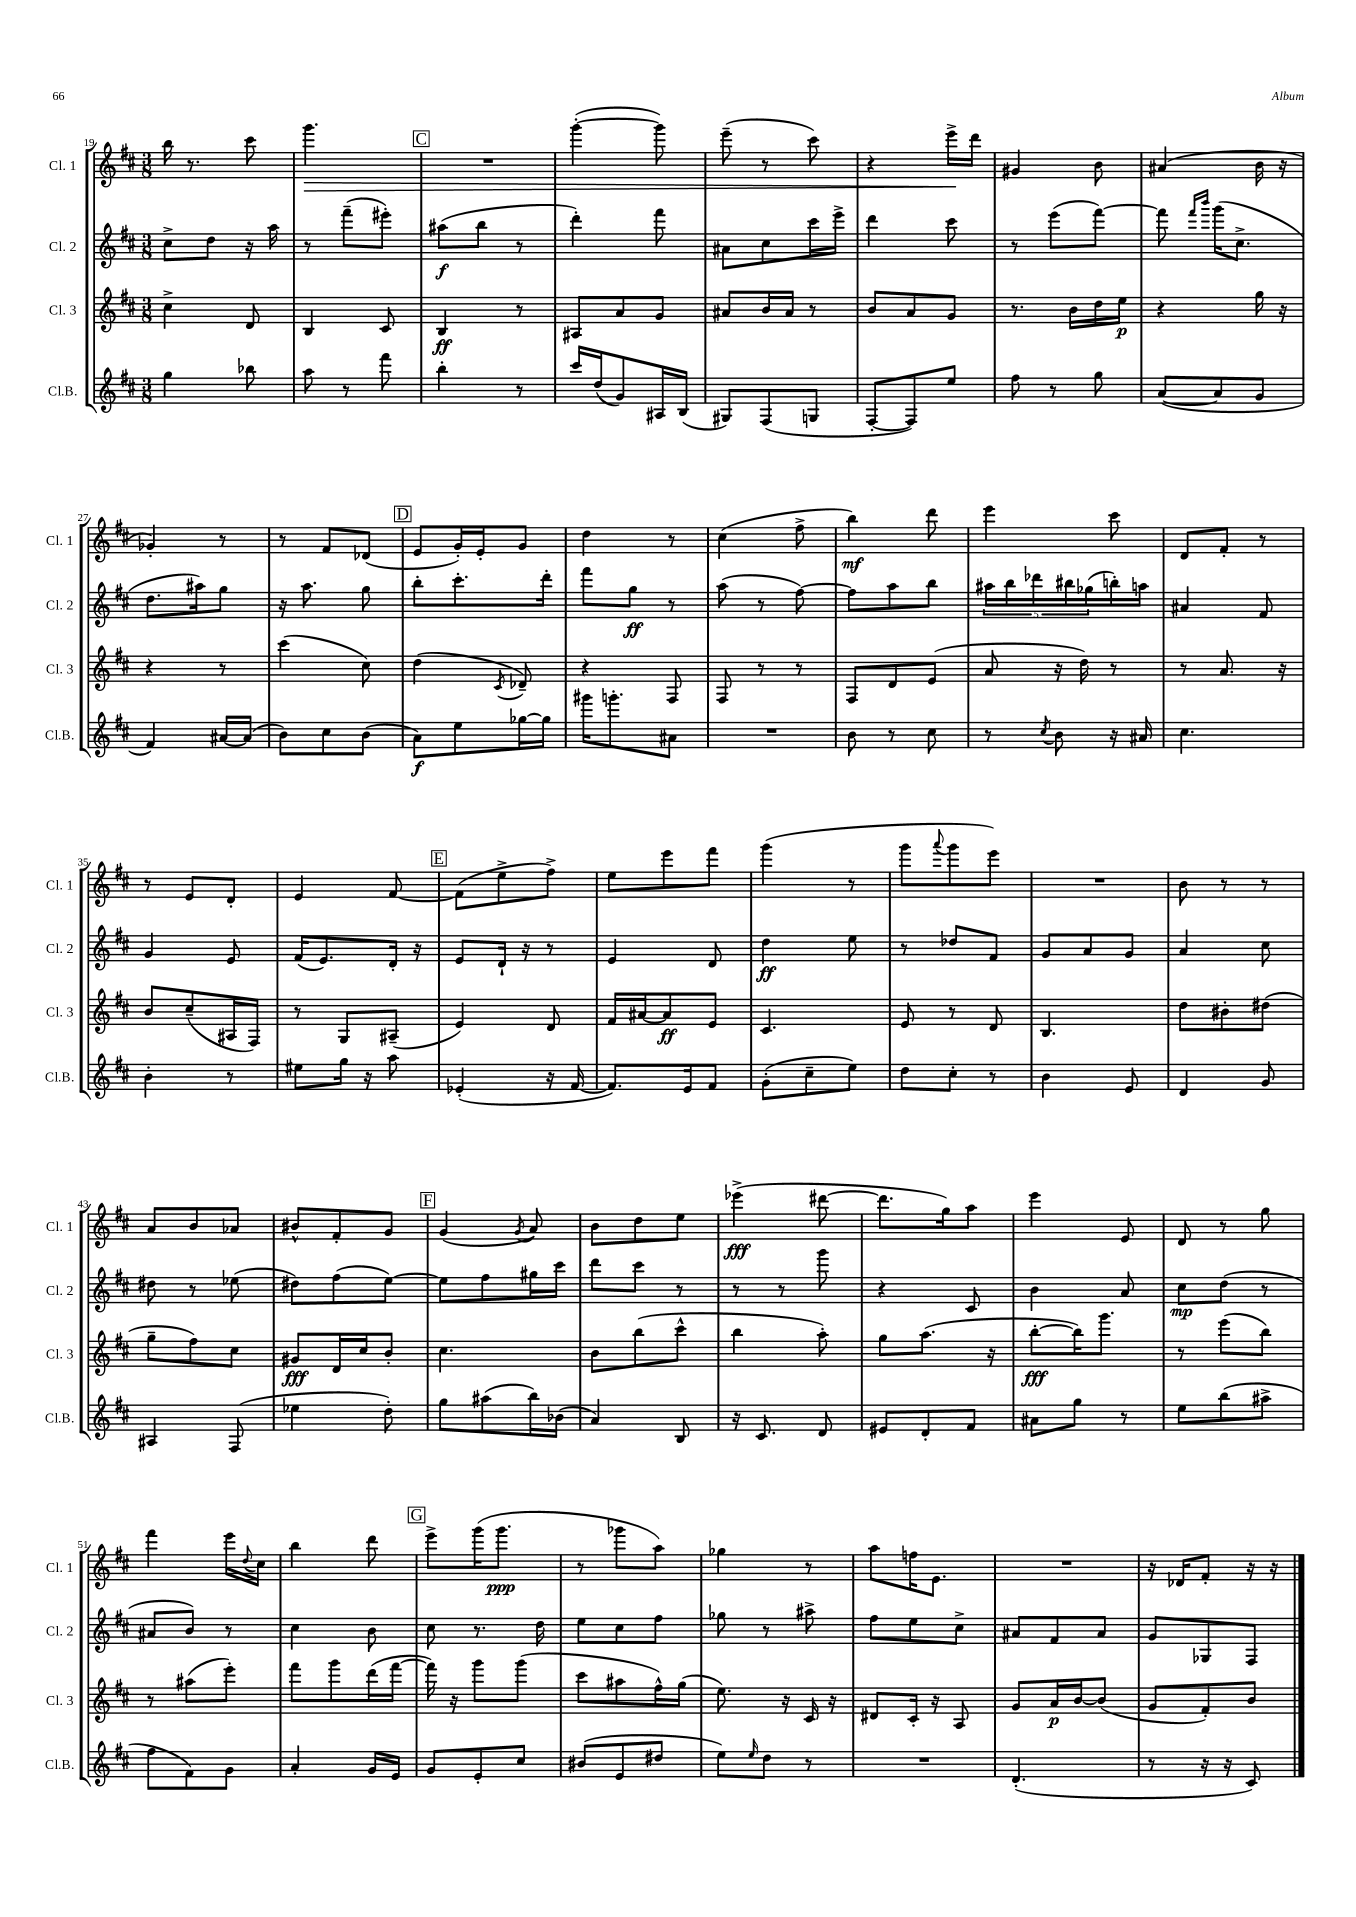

**kern	**dynam	**kern	**dynam	**kern	**dynam	**kern	**dynam
*part4	*part4	*part3	*part3	*part2	*part2	*part1	*part1
*staff4	*staff4	*staff3	*staff3	*staff2	*staff2	*staff1	*staff1
*I"Cl.B.	*	*I"Cl. 3	*	*I"Cl. 2	*	*I"Cl. 1	*
*I'Cl.B.	*	*I'Cl. 3	*	*I'Cl. 2	*	*I'Cl. 1	*
*clefG2	*	*clefG2	*	*clefG2	*	*clefG2	*
*k[f#c#]	*	*k[f#c#]	*	*k[f#c#]	*	*k[f#c#]	*
*M3/8	*	*M3/8	*	*M3/8	*	*M3/8	*
=19	=19	=19	=19	=19	=19	=19	=19
4gg\	.	4cc#^\	.	8cc#^\L	.	16bb\	.
.	.	.	.	.	.	8.r	.
.	.	.	.	8dd\J	.	.	.
8bb-X\	.	8d/	.	16r	.	8ccc#\	.
.	.	.	.	16aa\	.	.	.
=20	=20	=20	=20	=20	=20	=20	=20
!	!	!	!	!	!	!	!LO:HP:b
8aa\	.	4B/	.	8r	.	4.ggg\	>
8r	.	.	.	(8fff#~\L	.	.	.
8fff#\	.	8c#/	.	8eee#X'\J)	.	.	.
!!LO:REH:place=s1:t=C
=21	=21	=21	=21	=21	=21	=21	=21
4bb'\	.	4B/	ff	(8aa#X\L	f	4.r	.
.	.	.	.	8bb\J	.	.	.
8r	.	8r	.	8r	.	.	.
=22	=22	=22	=22	=22	=22	=22	=22
16ccc#/LL	.	8A#X/L	.	4ddd'\)	.	([4ggg'\	.
(16dd/J	.	.	.	.	.	.	.
8g/)	.	8a/	.	.	.	.	.
16A#X/L	.	8g/J	.	8fff#\	.	8ggg\])	.
(16B/JJ	.	.	.	.	.	.	.
=23	=23	=23	=23	=23	=23	=23	=23
8G#X/L)	.	8a#X/L	.	8a#X\L	.	(8eee~\	.
(8F#/	.	16b/L	.	8cc#\	.	8r	.
.	.	16a#/JJ	.	.	.	.	.
8Gn/J	.	8r	.	16ccc#\L	.	8ccc#\)	.
.	.	.	.	16eee^\JJ	.	.	.
=24	=24	=24	=24	=24	=24	=24	=24
[8F#'/L	.	8b/L	.	4ddd\	.	4r	.
8F#/])	.	8a/	.	.	.	.	.
8ee/J	.	8g/J	.	8ccc#\	.	16eee^\LL	.
.	.	.	.	.	.	16ddd\JJ	]
=25	=25	=25	=25	=25	=25	=25	=25
8ff#\	.	8.r	.	8r	.	4g#X/	.
8r	.	.	.	(8eee\L	.	.	.
.	.	16b\LL	.	.	.	.	.
8gg\	.	16dd\	.	[8fff#\J)	.	8b\	.
.	.	16ee\JJ	p	.	.	.	.
=26	=26	=26	=26	=26	=26	=26	=26
([8a/L	.	4r	.	8fff#\]	.	(4a#X/	.
.	.	.	.	16qqfff#/LL	.	.	.
.	.	.	.	16qqbbb/JJ	.	.	.
8a/]	.	.	.	(16ggg\KL	.	.	.
.	.	.	.	8.cc#^\J	.	.	.
8g/J	.	16gg\	.	.	.	16b\	.
.	.	16r	.	.	.	16r	.
!!LO:LB:g=z
=27	=27	=27	=27	=27	=27	=27	=27
4f#/)	.	4r	.	8.dd\L	.	4g-X'/)	.
.	.	.	.	16aa#X\k)	.	.	.
[16a#X/LL	.	8r	.	8gg\J	.	8r	.
(16a#/JJ]	.	.	.	.	.	.	.
=28	=28	=28	=28	=28	=28	=28	=28
8b\L)	.	(4ccc#\	.	16r	.	8r	.
.	.	.	.	8.aa\	.	.	.
8cc#\	.	.	.	.	.	8f#/L	.
(8b\J	.	8cc#\)	.	8gg\	.	(8d-X/J	.
!!LO:REH:place=s1:t=D
=29	=29	=29	=29	=29	=29	=29	=29
8a\L)	f	(4dd\	.	8bb'\L	.	8e/L	.
8ee\	.	.	.	8.ccc#'\	.	16g'/L)	.
.	.	.	.	.	.	16e'/J	.
.	.	8qc#/	.	.	.	.	.
[16gg-X\L	.	8d-X~/)	.	.	.	8g/J	.
16gg-\JJ]	.	.	.	16ddd'\Jk	.	.	.
=30	=30	=30	=30	=30	=30	=30	=30
16ggg#X\KL	.	4r	.	8fff#\L	.	4dd\	.
8.gggn'\	.	.	.	.	.	.	.
.	.	.	.	8gg\J	ff	.	.
8a#X\J	.	8F#/	.	8r	.	8r	.
=31	=31	=31	=31	=31	=31	=31	=31
4.r	.	8F#/	.	(8aa\	.	(4cc#\	.
.	.	8r	.	8r	.	.	.
.	.	8r	.	[8ff#\)	.	8ff#^\	.
=32	=32	=32	=32	=32	=32	=32	=32
8b\	.	8F#/L	.	8ff#\L]	.	4bb\)	mf
8r	.	8d/	.	8aa\	.	.	.
8cc#\	.	(8e/J	.	8bb\J	.	8ddd\	.
=33	=33	=33	=33	=33	=33	=33	=33
8r	.	8a/	.	20aa#X\LL	.	4eee\	.
.	.	.	.	20bb\	.	.	.
.	.	.	.	20ddd-X\	.	.	.
8qcc#/	.	.	.	.	.	.	.
8b\	.	16r	.	.	.	.	.
.	.	.	.	20bb#X\	.	.	.
.	.	16dd\)	.	.	.	.	.
.	.	.	.	(20gg-X\	.	.	.
16r	.	8r	.	16bbn'\)	.	8ccc#\	.
16a#X/	.	.	.	16aan\JJ	.	.	.
=34	=34	=34	=34	=34	=34	=34	=34
4.cc#\	.	8r	.	4a#X/	.	8d/L	.
.	.	8.a/	.	.	.	8f#'/J	.
.	.	.	.	8f#/	.	8r	.
.	.	16r	.	.	.	.	.
!!LO:LB:g=z
=35	=35	=35	=35	=35	=35	=35	=35
4b'\	.	8b/L	.	4g/	.	8r	.
.	.	(8cc#~/	.	.	.	8e/L	.
8r	.	16A#X/L	.	8e/	.	8d'/J	.
.	.	16F#/JJ)	.	.	.	.	.
=36	=36	=36	=36	=36	=36	=36	=36
8ee#X\L	.	8r	.	(16f#/KL	.	4e/	.
.	.	.	.	8.e/)	.	.	.
16gg\Jk	.	8G/L	.	.	.	.	.
16r	.	.	.	.	.	.	.
8aa\	.	(8A#X~/J	.	16d'/Jk	.	[8f#/	.
.	.	.	.	16r	.	.	.
!!LO:REH:place=s1:t=E
=37	=37	=37	=37	=37	=37	=37	=37
(4e-X'/	.	4e/)	.	8e/L	.	(8f#\L]	.
.	.	.	.	16d`/Jk	.	8ee^\	.
.	.	.	.	16r	.	.	.
16r	.	8d/	.	8r	.	8ff#^\J)	.
[16f#/	.	.	.	.	.	.	.
=38	=38	=38	=38	=38	=38	=38	=38
8.f#/L])	.	16f#/LL	.	4e/	.	8ee\L	.
.	.	[16a#X/J	.	.	.	.	.
.	.	8a#/]	ff	.	.	8eee\	.
16e/k	.	.	.	.	.	.	.
8f#/J	.	8e/J	.	8d/	.	8fff#\J	.
=39	=39	=39	=39	=39	=39	=39	=39
(8g'\L	.	4.c#/	.	4dd\	ff	(4ggg\	.
8cc#~\	.	.	.	.	.	.	.
8ee\J)	.	.	.	8ee\	.	8r	.
=40	=40	=40	=40	=40	=40	=40	=40
8dd\L	.	8e/	.	8r	.	8ggg\L	.
.	.	.	.	.	.	8qqaaa/	.
8cc#'\J	.	8r	.	8dd-X/L	.	8ggg\	.
8r	.	8d/	.	8f#/J	.	8eee\J)	.
=41	=41	=41	=41	=41	=41	=41	=41
4b\	.	4.B/	.	8g/L	.	4.r	.
.	.	.	.	8a/	.	.	.
8e/	.	.	.	8g/J	.	.	.
=42	=42	=42	=42	=42	=42	=42	=42
4d/	.	8dd\L	.	4a/	.	8b\	.
.	.	8b#X'\	.	.	.	8r	.
8g/	.	(8dd#X\J	.	8cc#\	.	8r	.
!!LO:LB:g=z
=43	=43	=43	=43	=43	=43	=43	=43
4A#X/	.	8gg~\L	.	8dd#X\	.	8a/L	.
.	.	8ff#\)	.	8r	.	8b/	.
(8F#/	.	8cc#\J	.	(8ee-X\	.	8a-X/J	.
=44	=44	=44	=44	=44	=44	=44	=44
4ee-X\	.	8g#X/L	fff	8dd#X\L)	.	8b#X^^/L	.
.	.	16d/L	.	(8ff#\	.	8f#'/	.
.	.	16cc#/J	.	.	.	.	.
8dd'\)	.	8b'/J	.	[8ee\J)	.	8g/J	.
!!LO:REH:place=s1:t=F
=45	=45	=45	=45	=45	=45	=45	=45
8gg\L	.	4.cc#\	.	8ee\L]	.	(4g/	.
(8aa#X\	.	.	.	8ff#\	.	.	.
.	.	.	.	.	.	8qg/	.
16bb\L)	.	.	.	16gg#X\L	.	8a/)	.
(16b-X\JJ	.	.	.	16ccc#\JJ	.	.	.
=46	=46	=46	=46	=46	=46	=46	=46
4a/)	.	8b\L	.	8ddd\L	.	8b\L	.
.	.	(8bb\	.	8ccc#\J	.	8dd\	.
8B/	.	8ccc#^^\J	.	8r	.	8ee\J	.
=47	=47	=47	=47	=47	=47	=47	=47
16r	.	4bb\	.	8r	.	(4eee-X^\	fff
8.c#/	.	.	.	.	.	.	.
.	.	.	.	8r	.	.	.
8d/	.	8aa'\)	.	8ggg\	.	[8ddd#X\	.
=48	=48	=48	=48	=48	=48	=48	=48
8e#X/L	.	8gg\L	.	4r	.	8.ddd#\L]	.
8d'/	.	(8.aa\J	.	.	.	.	.
.	.	.	.	.	.	16gg\k)	.
8f#/J	.	.	.	8c#/	.	8aa\J	.
.	.	16r	.	.	.	.	.
=49	=49	=49	=49	=49	=49	=49	=49
8a#X\L	.	[8bb'\L	fff	4b\	.	4eee\	.
8gg\J	.	16bb\K])	.	.	.	.	.
.	.	8.ggg\J	.	.	.	.	.
8r	.	.	.	8a/	.	8e/	.
=50	=50	=50	=50	=50	=50	=50	=50
8ee\L	.	8r	.	8cc#\L	mp	8d/	.
(8bb\	.	(8eee\L	.	(8dd\J	.	8r	.
8aa#X^\J	.	8bb\J)	.	8r	.	8gg\	.
!!LO:LB:g=z
=51	=51	=51	=51	=51	=51	=51	=51
8ff#\L	.	8r	.	8a#X/L	.	4fff#\	.
8f#\)	.	(8aa#X\L	.	8b/J)	.	.	.
8g\J	.	8eee'\J)	.	8r	.	16eee\LL	.
.	.	.	.	.	.	8qqdd/	.
.	.	.	.	.	.	16cc#\JJ	.
=52	=52	=52	=52	=52	=52	=52	=52
4a'/	.	8fff#\L	.	4cc#\	.	4bb\	.
.	.	8ggg\	.	.	.	.	.
16g/LL	.	(16ddd\L	.	8b\	.	8ddd\	.
16e/JJ	.	[16fff#\JJ	.	.	.	.	.
!!LO:REH:place=s1:t=G
=53	=53	=53	=53	=53	=53	=53	=53
8g/L	.	16fff#\])	.	8cc#\	.	8eee^\L	.
.	.	16r	.	.	.	.	.
8e'/	.	8ggg\L	.	8.r	.	(16ggg\K	.
.	.	.	.	.	.	8.ggg\J	ppp
8cc#/J	.	(8ggg\J	.	.	.	.	.
.	.	.	.	16dd\	.	.	.
=54	=54	=54	=54	=54	=54	=54	=54
(8b#X/L	.	8ccc#\L	.	8ee\L	.	8r	.
8e/	.	8aa#X\	.	8cc#\	.	8ggg-X\L	.
8dd#X/J	.	16ff#^^\L)	.	8ff#\J	.	8aa\J)	.
.	.	(16gg\JJ	.	.	.	.	.
=55	=55	=55	=55	=55	=55	=55	=55
8ee\L)	.	8.ee\)	.	8gg-X\	.	4gg-X\	.
16qqee/	.	.	.	.	.	.	.
8dd\J	.	.	.	8r	.	.	.
.	.	16r	.	.	.	.	.
8r	.	16c#/	.	8aa#X^\	.	8r	.
.	.	16r	.	.	.	.	.
=56	=56	=56	=56	=56	=56	=56	=56
4.r	.	8d#X/L	.	8ff#\L	.	8aa\L	.
.	.	16c#'/Jk	.	8ee\	.	16ffn\K	.
.	.	16r	.	.	.	8.e\J	.
.	.	8A/	.	8cc#^\J	.	.	.
=57	=57	=57	=57	=57	=57	=57	=57
(4.d'/	.	8g/L	.	8a#X/L	.	4.r	.
.	.	16a/L	p	8f#/	.	.	.
.	.	[16b/J	.	.	.	.	.
.	.	(8b/J]	.	8a#/J	.	.	.
=58	=58	=58	=58	=58	=58	=58	=58
8r	.	8g/L	.	8g/L	.	16r	.
.	.	.	.	.	.	16d-X/KL	.
16r	.	8f#'/)	.	8G-X/	.	8f#'/J	.
16r	.	.	.	.	.	.	.
8c#/)	.	8b/J	.	8F#/J	.	16r	.
.	.	.	.	.	.	16r	.
==	==	==	==	==	==	==	==
*-	*-	*-	*-	*-	*-	*-	*-
